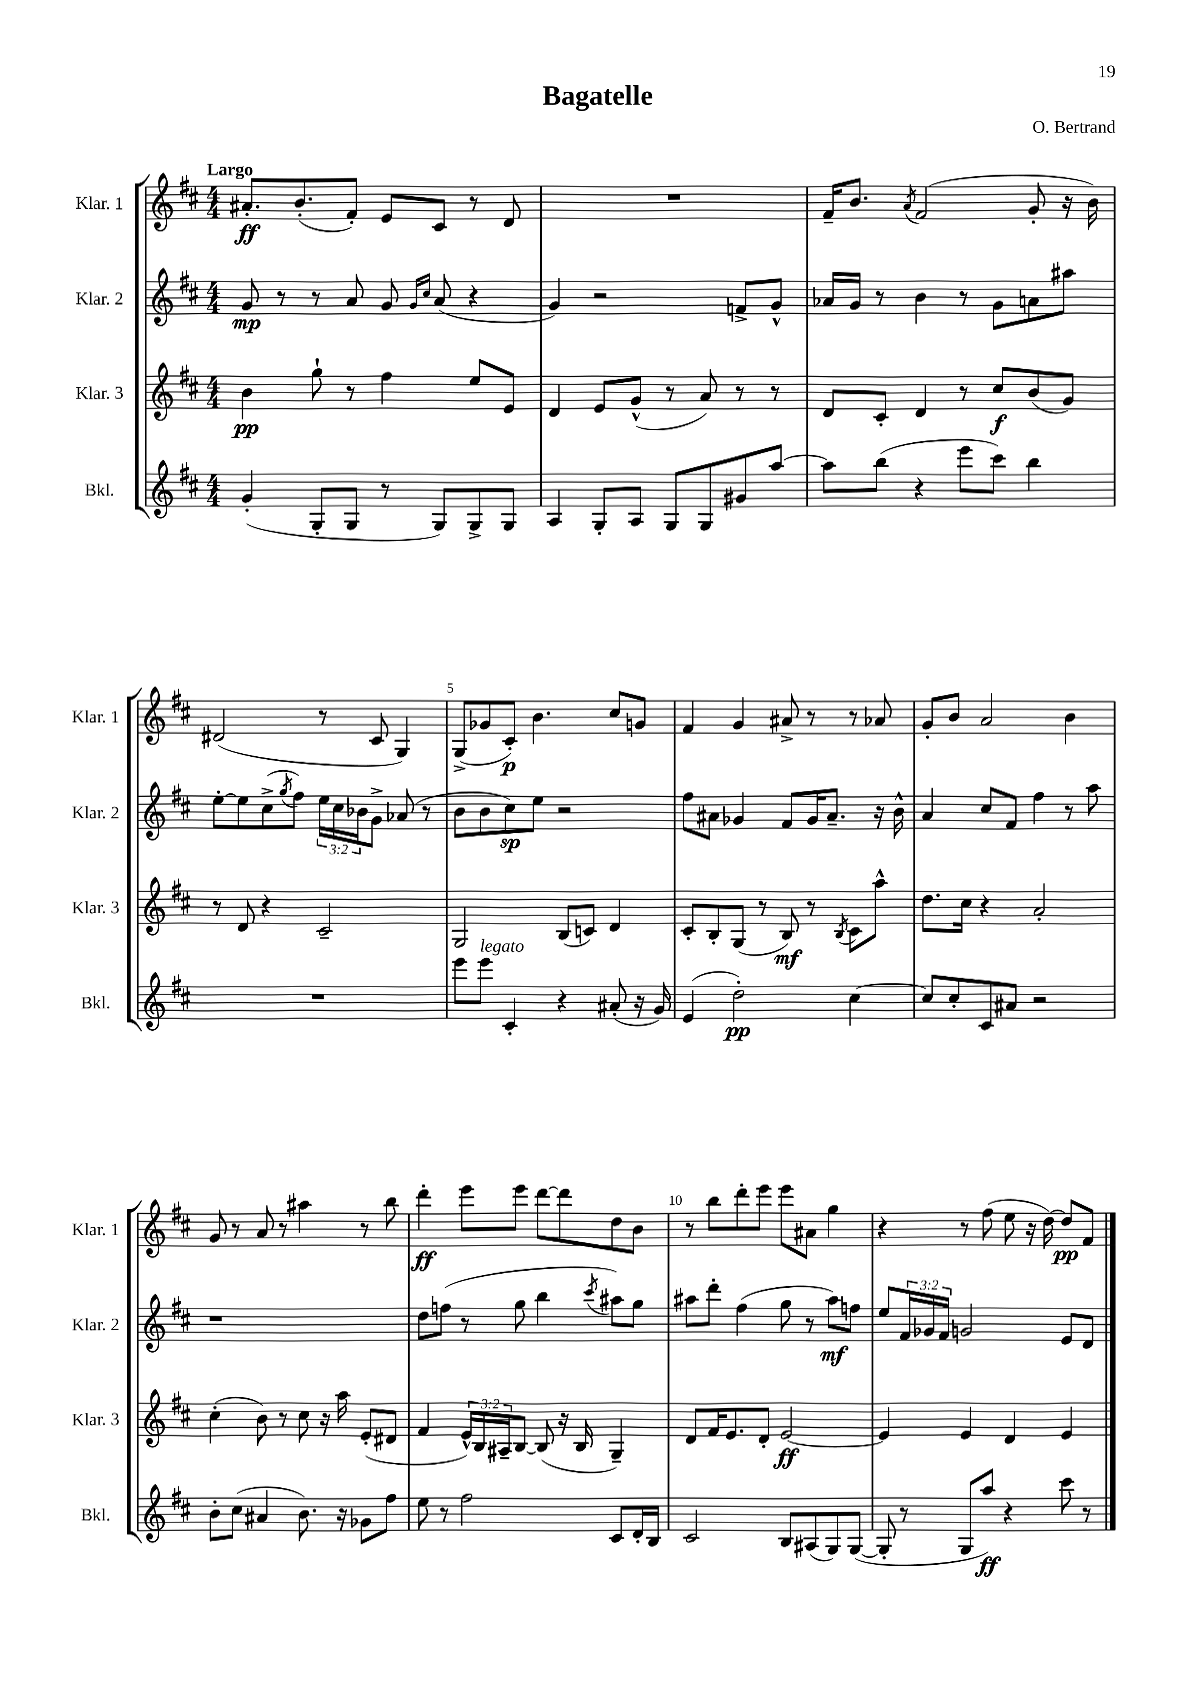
\header { title = "Bagatelle" composer = "O. Bertrand" }
<<
\new StaffGroup <<
\new Staff = "s0" \with { instrumentName = "Klar. 1" shortInstrumentName = "Klar. 1" } {
    \clef treble \key d \major \numericTimeSignature \time 4/4 \tempo "Largo"
    ais'8.-.\ff b'8.-.( fis'8-.) e'8 cis'8 r8 d'8 |
    R1 |
    fis'16-- b'8. \acciaccatura { a'8 } fis'2( g'8-. r16 b'16) |
    dis'2( r8 cis'8 g4) |
    g8->( ges'8 cis'8-.\p) b'4. cis''8 g'8 |
    fis'4 g'4 ais'8-> r8 r8 aes'8 |
    g'8-. b'8 a'2 b'4 |
    g'8 r8 a'8 r8 ais''4 r8 b''8 |
    d'''4-.\ff e'''8 e'''8 d'''8~ d'''8 d''8 b'8 |
    r8 b''8 d'''8-. e'''8 e'''8 ais'8 g''4 |
    r4 r8 fis''8( e''8 r16 d''16~) d''8\pp fis'8 \bar "|." |
}
\new Staff = "s1" \with { instrumentName = "Klar. 2" shortInstrumentName = "Klar. 2" } {
    \clef treble \key d \major \numericTimeSignature \time 4/4 \override Staff.TupletNumber.text = #tuplet-number::calc-fraction-text
    g'8\mp r8 r8 a'8 g'8 \grace { g'16 cis''16 } a'8( r4 |
    g'4) r2 f'8-> g'8-^ |
    aes'16 g'16 r8 b'4 r8 g'8 a'8 ais''8 |
    e''8~-. e''8 cis''8->( \acciaccatura { g''8 } fis''8) \tuplet 3/2 { e''16 cis''16 bes'16 } g'8-> aes'8( r8 |
    b'8 b'8 cis''8\sp) e''8 r2 |
    fis''8 ais'8 ges'4 fis'8 ges'16 ais'8.-- r16 b'16-^ |
    a'4 cis''8 fis'8 fis''4 r8 a''8 |
    r1 |
    d''8 f''8( r8 g''8 b''4 \acciaccatura { cis'''8 } ais''8) g''8 |
    ais''8 d'''8-. fis''4( g''8 r8 ais''8\mf) f''8 |
    e''8 \tuplet 3/2 { fis'16 ges'16 fis'16 } g'2 e'8 d'8 \bar "|." |
}
\new Staff = "s2" \with { instrumentName = "Klar. 3" shortInstrumentName = "Klar. 3" } {
    \clef treble \key d \major \numericTimeSignature \time 4/4 \override Staff.TupletNumber.text = #tuplet-number::calc-fraction-text
    b'4\pp g''8-! r8 fis''4 e''8 e'8 |
    d'4 e'8 g'8-^( r8 a'8) r8 r8 |
    d'8 cis'8-. d'4 r8 cis''8\f b'8( g'8) |
    r8 d'8 r4 cis'2-- |
    g2 b8( c'8) d'4 |
    cis'8-. b8-. g8( r8 b8\mf) r8 \acciaccatura { b8 } cis'8 a''8-^ |
    d''8. cis''16 r4 a'2-. |
    cis''4-.( b'8) r8 cis''8 r16 a''16 e'8-.( dis'8 |
    fis'4 \tuplet 3/2 { e'16-^) b16 ais16-- } b8~ b8( r16 b16 g4--) |
    d'8 fis'16 e'8. d'8-. e'2~\ff |
    e'4 e'4 d'4 e'4 \bar "|." |
}
\new Staff = "s3" \with { instrumentName = "Bkl." shortInstrumentName = "Bkl." } {
    \clef treble \key d \major \numericTimeSignature \time 4/4
    g'4-.( g8-. g8 r8 g8) g8-> g8 |
    a4 g8-. a8 g8 g8 gis'8 a''8~ |
    a''8 b''8( r4 e'''8 cis'''8) b''4 |
    R1 |
    e'''8 e'''8^\markup { \italic "legato" } cis'4-. r4 ais'8-.( r16 g'16) |
    e'4( d''2-.\pp) cis''4~ |
    cis''8 cis''8-. cis'8 ais'8 r2 |
    b'8-. cis''8( ais'4 b'8.) r16 ges'8 fis''8 |
    e''8 r8 fis''2 cis'8 d'16-. b16 |
    cis'2 b8 ais8( g8) g8~( |
    g8-. r8 g8 a''8\ff) r4 cis'''8 r8 \bar "|." |
}
>>
>>
\layout { \context { \Score \override BarNumber.break-visibility = ##(#f #t #t) barNumberVisibility = #(every-nth-bar-number-visible 5) } }
